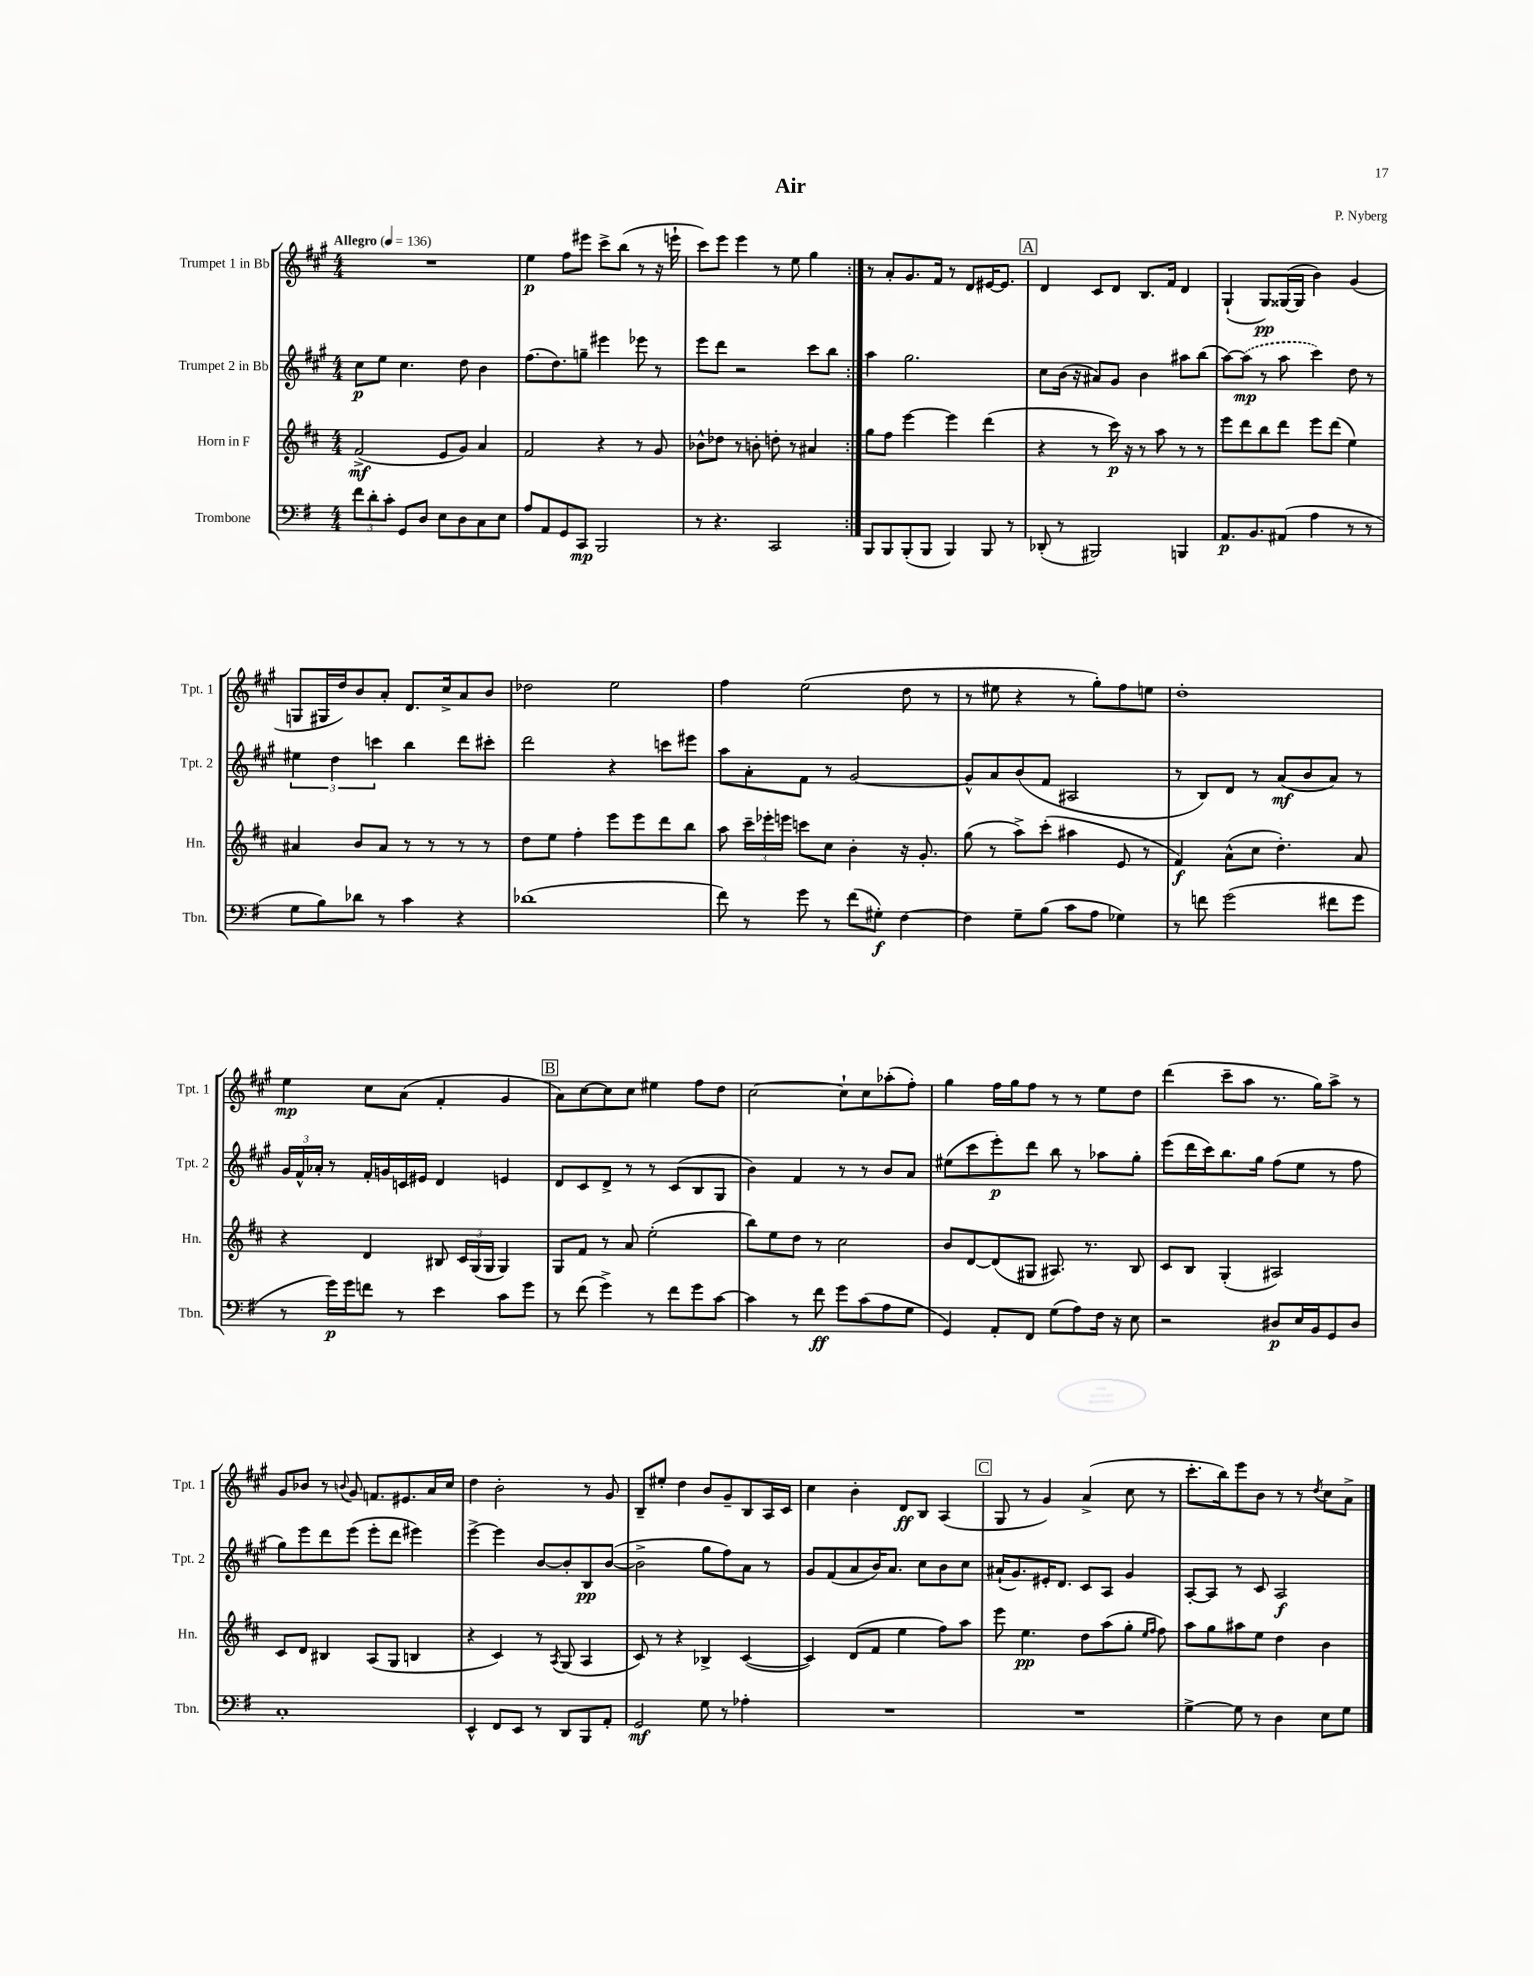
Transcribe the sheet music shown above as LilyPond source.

\header { title = "Air" composer = "P. Nyberg" }
<<
\new StaffGroup <<
\new Staff = "s0" \with { instrumentName = "Trumpet 1 in Bb" shortInstrumentName = "Tpt. 1" } {
    \clef treble \key a \major \numericTimeSignature \time 4/4 \tempo "Allegro" 4 = 136
    \autoBeamOff \repeat volta 2 { R1 |
    e''4\p fis''8[ eis'''8] cis'''8[-> b''8]( r8 r16 e'''16-! |
    cis'''8[) e'''8] e'''4 r8 e''8 gis''4 | }
    r8 a'8[-. gis'8. fis'16] r8 d'8[ eis'16~ eis'8.] |
    \mark \markup { \box "A" } d'4 cis'8[ d'8] b8.[ fis'16] d'4 |
    gis4-!( gis8[\pp) gisis16~( gisis16] b'4) gis'4( |
    g8[ gis16 d''16) b'8 a'8]-. d'8.[ cis''16-> a'8 b'8] |
    des''2 e''2 |
    fis''4 e''2( d''8 r8 |
    r8 eis''8 r4 r8 gis''8[-.) fis''8 e''8] |
    d''1-. |
    e''4\mp cis''8[ a'8]( fis'4-. gis'4 |
    \mark \markup { \box "B" } a'8[) cis''8~ cis''8 cis''8] eis''4 fis''8[ d''8] |
    cis''2~ cis''8[-! cis''8 aes''8-.( fis''8]-.) |
    gis''4 fis''16[ gis''16 fis''8] r8 r8 e''8[ d''8] |
    d'''4( cis'''8[-- a''8] r8. gis''16[) a''8]-> r8 |
    gis'8[ bes'8] r8 \appoggiatura { b'8 } gis'8 f'8.[ eis'8. a'16 cis''16] |
    d''4 b'2-. r8 gis'8 |
    b8[-- eis''8]-. d''4 b'8[ gis'8-- b8 a16 cis'16] |
    cis''4 b'4-. d'8[\ff b8] a4( |
    \mark \markup { \box "C" } gis8 r8 gis'4) a'4->( cis''8 r8 |
    cis'''8.[-. b''16) e'''8 b'8] r8 r8 \acciaccatura { d''8 } cis''8[ a'8]-> \bar "|." |
}
\new Staff = "s1" \with { instrumentName = "Trumpet 2 in Bb" shortInstrumentName = "Tpt. 2" } {
    \clef treble \key a \major \numericTimeSignature \time 4/4
    \autoBeamOff \repeat volta 2 { cis''8[\p e''8] cis''4. d''8 b'4 |
    fis''8.[( d''8.) g''8]-- eis'''4 ees'''8 r8 |
    e'''8[ d'''8] r2 cis'''8[ b''8] | }
    a''4 gis''2. |
    \mark \markup { \box "A" } cis''8[ b'16]( r16 ais'8[) gis'8] b'4 ais''8[ b''8]( |
    a''8[~) \once \slurDashed a''8]\mp( r8 a''8 cis'''4) d''8 r8 |
    \tuplet 3/2 { eis''4 d''4 c'''4 } b''4 d'''8[ cis'''8]-. |
    d'''2 r4 c'''8[ eis'''8] |
    a''8[ a'8-. fis'8] r8 gis'2~ |
    gis'8[-^ a'8 b'8( fis'8] ais2 |
    r8 b8[) d'8] r8 a'8[\mf( b'8 a'8]) r8 |
    \tuplet 3/2 { gis'16[ fis'16-^ aes'16]-. } r8 fis'16[-. g'16 c'16 eis'16] d'4 e'4 |
    \mark \markup { \box "B" } d'8[ cis'8 d'8]-> r8 r8 cis'8[( b8 gis8] |
    b'4) fis'4 r8 r8 b'8[ a'8] |
    eis''8[( cis'''8 e'''8-.\p) d'''8] b''8 r8 aes''8[ gis''8]-. |
    e'''8[( d'''16 cis'''16) b''8. gis''16] fis''8[( e''8] r8 fis''8 |
    gis''8[) e'''8 d'''8 e'''8]( e'''8[-. d'''8] eis'''4) |
    e'''4~-> e'''4 b'8[~ b'8-. b8\pp b'8]~( |
    b'2-> gis''8[ fis''8) a'8] r8 |
    gis'8[ fis'8( a'8 b'16) a'8.] cis''8[ b'8 cis''8] |
    \mark \markup { \box "C" } ais'16[-!( gis'8.) eis'16-. d'8.] cis'8[ a8] gis'4 |
    a8[~-. a8] r8 cis'8 a2\f \bar "|." |
}
\new Staff = "s2" \with { instrumentName = "Horn in F" shortInstrumentName = "Hn." } {
    \clef treble \key d \major \numericTimeSignature \time 4/4
    \autoBeamOff \repeat volta 2 { fis'2->\mf( e'8[ g'8]) a'4 |
    fis'2 r4 r8 g'8 |
    bes'8[-^ des''8] r8 b'8-. d''8-. r8 ais'4 | }
    g''8[ fis''8] e'''4~ e'''4 d'''4( |
    \mark \markup { \box "A" } r4 r8 cis'''16\p) r16 r8 a''8 r8 r8 |
    e'''8[ d'''8 b''8 d'''8] e'''8[ d'''8]( e''4) |
    ais'4 b'8[ ais'8] r8 r8 r8 r8 |
    d''8[ e''8] fis''4-. e'''8[ e'''8 d'''8 b''8] |
    a''8 \tuplet 3/2 { cis'''16[-- ees'''16-. e'''16] } c'''8[ cis''8] b'4-. r16 g'8.-. |
    g''8( r8 a''8[->) cis'''8]-.( ais''4 e'8 r8 |
    fis'4\f) a'8[-^( cis''8] d''4.-.) a'8 |
    r4 d'4 bis8 \tuplet 3/2 { cis'16[ g16( g16] } g4) |
    \mark \markup { \box "B" } g8[ fis'8] r8 a'8 e''2-.( |
    b''8[) e''8 d''8] r8 cis''2 |
    b'8[ d'8~ d'8( gis8] ais8.) r8. b8 |
    cis'8[ b8] g4-.( ais2) |
    cis'8[ d'8] bis4 a8[( g8] b4 |
    r4 cis'4) r8 \acciaccatura { a8 } g8( a4 |
    cis'8) r8 r4 bes4-> cis'4~( |
    cis'4) d'8[( fis'8] e''4 fis''8[) a''8] |
    \mark \markup { \box "C" } e'''8 e''4.\pp d''8[ a''8( g''8]-. \grace { e''16[ fis''16] } fis''8) |
    a''8[ g''8 ais''8 e''8] d''4 b'4 \bar "|." |
}
\new Staff = "s3" \with { instrumentName = "Trombone" shortInstrumentName = "Tbn." } {
    \clef bass \key g \major \numericTimeSignature \time 4/4
    \autoBeamOff \repeat volta 2 { \tuplet 3/2 { fis'8[ d'8-. c'8]-. } g,8[ d8] e8[ d8 c8 e8] |
    a8[ a,8 g,8 c,8]\mp b,,2 |
    r8 r4. c,2 | }
    b,,8[ b,,8 b,,8-.( b,,8] b,,4) b,,8 r8 |
    \mark \markup { \box "A" } des,8-.( r8 bis,,2) b,,4 |
    a,8.[\p b,8. ais,8]( a4 r8 r8 |
    g8[ b8) des'8] r8 c'4 r4 |
    des'1( |
    fis'8) r8 g'8 r8 fis'8[( gis8]-.\f) fis4~ |
    fis4 g8[-- b8]( c'8[ a8] ges4) |
    r8 f'8 g'2( fis'8[ g'8] |
    r8 g'16[\p) g'16 f'8] r8 e'4 c'8[ g'8] |
    \mark \markup { \box "B" } r8 fis'8( g'4->) r8 fis'8[ g'8 c'8]~ |
    c'4 r8 fis'8\ff g'8[ c'8( a8 g8] |
    g,4) a,8[-. fis,8] g8[( a8) fis16] r16 e8 |
    r2 dis8[\p e16 b,16 g,8 dis8] |
    c1-. |
    e,4-^ fis,8[ e,8] r8 d,8[ b,,8 a,8]-. |
    g,2\mf g8 r8 aes4-. |
    R1 |
    \mark \markup { \box "C" } R1 |
    g4~-> g8 r8 d4 e8[ g8] \bar "|." |
}
>>
>>
\layout { \context { \Score \remove "Bar_number_engraver" } }
